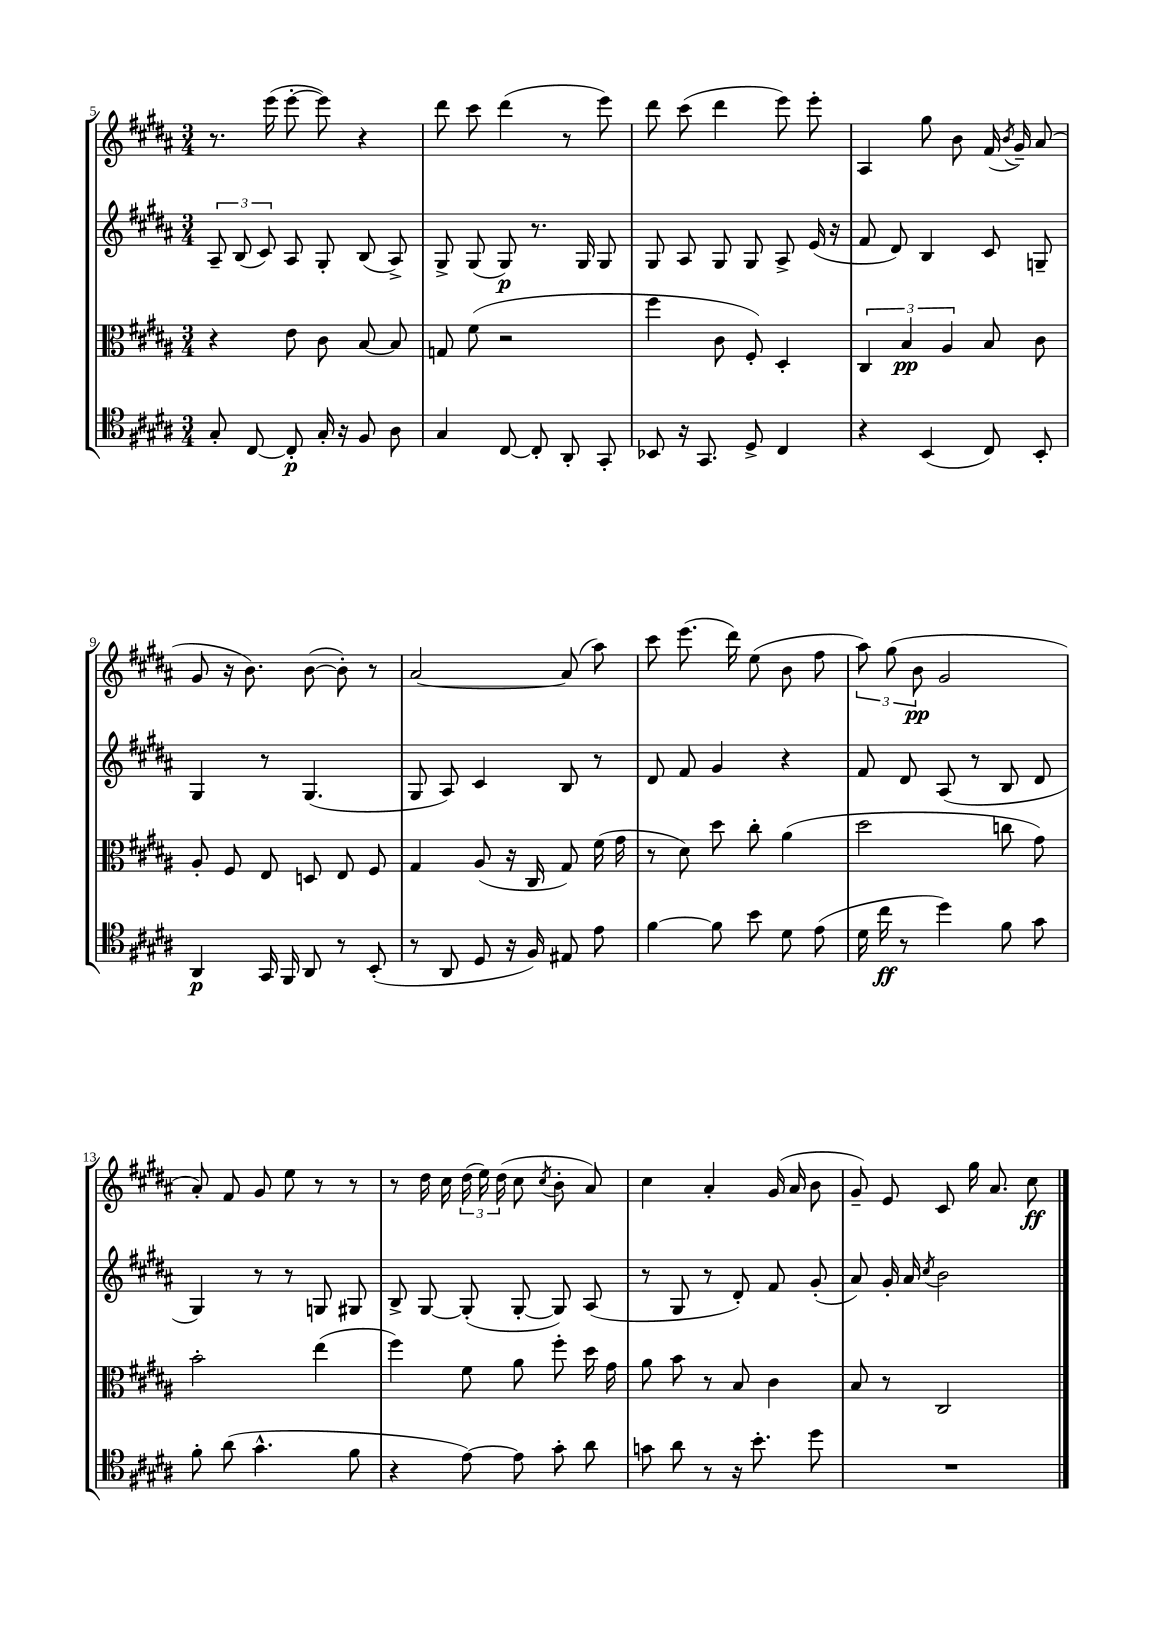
<<
\new StaffGroup <<
\new Staff = "s0" {
    \clef treble \key b \major \numericTimeSignature \time 3/4
    \autoBeamOff r8. e'''16( e'''8~-. e'''8) r4 |
    dis'''8 cis'''8 dis'''4( r8 e'''8) |
    dis'''8 cis'''8( dis'''4 e'''8) e'''8-. |
    ais4 gis''8 b'8 fis'16( \acciaccatura { b'8 } gis'16--) ais'8( |
    gis'8 r16 b'8.) b'8~( b'8-.) r8 |
    ais'2~ ais'8( ais''8) |
    cis'''8 e'''8.( dis'''16) e''8( b'8 fis''8 |
    \tuplet 3/2 { ais''8) gis''8( b'8\pp } gis'2 |
    ais'8-.) fis'8 gis'8 e''8 r8 r8 |
    r8 dis''16 cis''16 \tuplet 3/2 { dis''16( e''16) dis''16( } cis''8 \acciaccatura { cis''8 } b'8-. ais'8) |
    cis''4 ais'4-. gis'16( ais'16 b'8 |
    gis'8--) e'8 cis'8 gis''16 ais'8. cis''8\ff \bar "|." |
}
\new Staff = "s1" {
    \clef treble \key b \major \numericTimeSignature \time 3/4
    \autoBeamOff \tuplet 3/2 { ais8-- b8( cis'8) } ais8 gis8-. b8( ais8->) |
    gis8-> gis8( gis8\p) r8. gis16 gis8 |
    gis8 ais8 gis8 gis8 ais8-> e'16( r16 |
    fis'8 dis'8) b4 cis'8 g8-- |
    gis4 r8 gis4.( |
    gis8 ais8) cis'4 b8 r8 |
    dis'8 fis'8 gis'4 r4 |
    fis'8 dis'8 ais8( r8 b8 dis'8 |
    gis4) r8 r8 g8 gis8 |
    b8-> gis8~ gis8-.( gis8~-. gis8) ais8( |
    r8 gis8 r8 dis'8-.) fis'8 gis'8-.( |
    ais'8) gis'16-. ais'16 \acciaccatura { cis''8 } b'2 \bar "|." |
}
\new Staff = "s2" {
    \clef alto \key b \major \numericTimeSignature \time 3/4
    \autoBeamOff r4 e'8 cis'8 b8~ b8 |
    g8 fis'8( r2 |
    fis''4 cis'8 fis8-.) dis4-. |
    \tuplet 3/2 { cis4 b4\pp ais4 } b8 cis'8 |
    ais8-. fis8 e8 d8 e8 fis8 |
    gis4 ais8( r16 cis16 gis8) fis'16( gis'16 |
    r8 dis'8) dis''8 cis''8-. ais'4( |
    dis''2 c''8 gis'8) |
    b'2-. e''4( |
    fis''4) fis'8 ais'8 fis''8-. dis''16 gis'16 |
    ais'8 b'8 r8 b8 cis'4 |
    b8 r8 cis2 \bar "|." |
}
\new Staff = "s3" {
    \clef tenor \key b \major \numericTimeSignature \time 3/4
    \autoBeamOff gis8-. cis8~ cis8-.\p gis16-. r16 fis8 ais8 |
    gis4 cis8~ cis8-. ais,8-. gis,8-. |
    bes,8 r16 gis,8. dis8-> cis4 |
    r4 b,4( cis8) b,8-. |
    ais,4\p gis,16 fis,16 ais,8 r8 b,8-.( |
    r8 ais,8 dis8 r16 fis16) eis8 e'8 |
    fis'4~ fis'8 b'8 dis'8 e'8( |
    dis'16 cis''16\ff r8 dis''4) fis'8 gis'8 |
    fis'8-. ais'8( gis'4.-^ fis'8 |
    r4 e'8~) e'8 gis'8-. ais'8 |
    g'8 ais'8 r8 r16 b'8.-. dis''8 |
    R2. \bar "|." |
}
>>
>>
\layout { \context { \Score currentBarNumber = #5 } }
